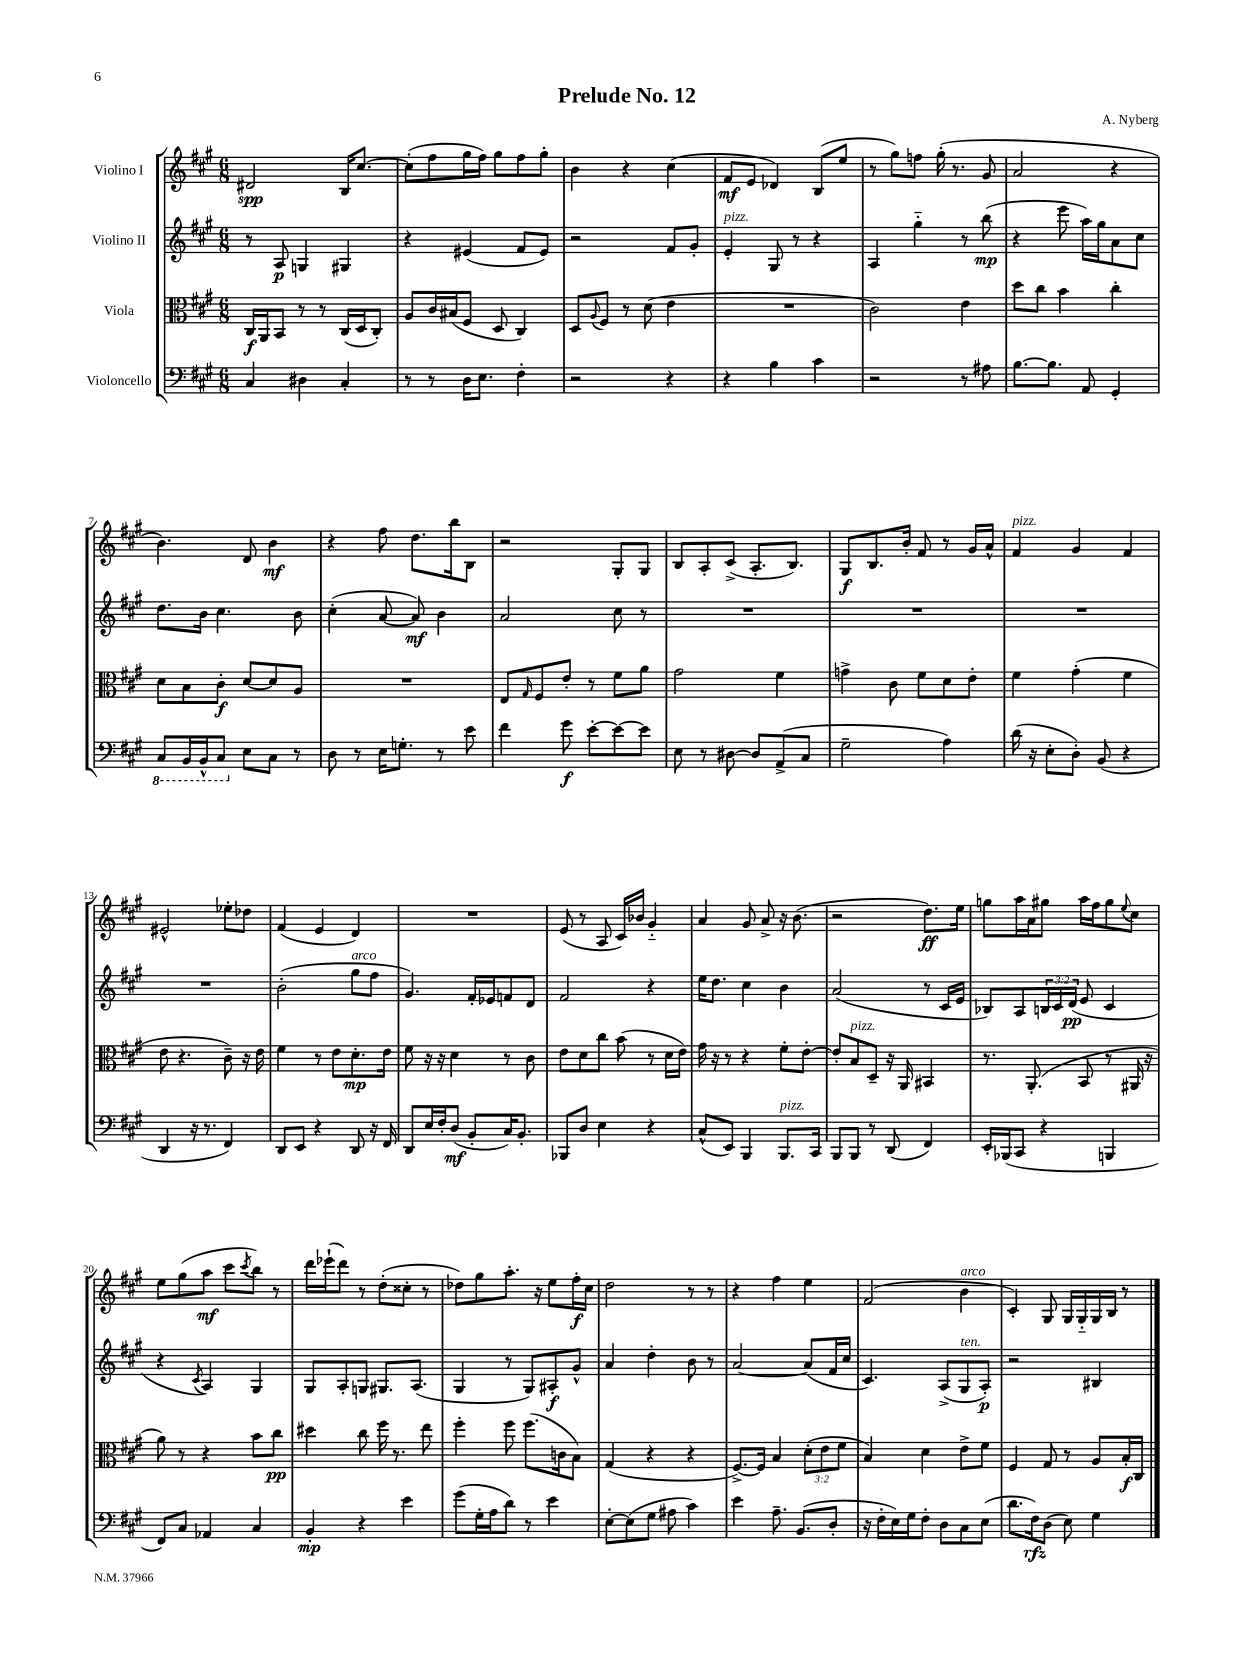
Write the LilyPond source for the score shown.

\header { title = "Prelude No. 12" composer = "A. Nyberg" }
<<
\new StaffGroup <<
\new Staff = "s0" \with { instrumentName = "Violino I" } {
    \clef treble \key a \major \numericTimeSignature \time 6/8
    dis'2\spp b16 cis''8.~ |
    cis''8-.( fis''8 gis''16 fis''16) gis''8 fis''8 gis''8-. |
    b'4 r4 cis''4( |
    fis'8\mf e'8 des'4) b8( e''8 |
    r8 gis''8) f''8 gis''16-.( r8. gis'8 |
    a'2 r4 |
    b'4.) d'8 b'4\mf |
    r4 fis''8 d''8. b''16 b8 |
    r2 gis8-. gis8 |
    b8 a8-. cis'8->( a8.-. b8.) |
    gis8\f b8. b'16-. fis'8 r8 gis'16 a'16-^ |
    fis'4^\markup { \italic "pizz." } gis'4 fis'4 |
    eis'2-^ ees''8-. des''8 |
    fis'4( e'4 d'4) |
    R2. |
    e'8( r8 a8 cis'16) bes'16 gis'4-_ |
    a'4 gis'8 a'8-> r16 b'8.( |
    r2 d''8.\ff) e''16 |
    g''8 a''16 a'16 gis''8 a''16 fis''16 gis''8 \appoggiatura { e''8 } cis''8 |
    e''8 gis''8( a''8\mf cis'''8 \acciaccatura { cis'''8 } b''8) r8 |
    d'''16 ees'''16-!( d'''8) r8 d''8-.( cisis''8-. r8 |
    des''8) gis''8 a''8.-. r16 e''8 fis''16-.\f cis''16 |
    d''2 r8 r8 |
    r4 fis''4 e''4 |
    fis'2( b'4^\markup { \italic "arco" } |
    cis'4-.) gis8 gis16 gis16-_ gis16 b16 r8 \bar "|." |
}
\new Staff = "s1" \with { instrumentName = "Violino II" } {
    \clef treble \key a \major \numericTimeSignature \time 6/8 \override Staff.TupletNumber.text = #tuplet-number::calc-fraction-text
    r8 a8\p g4 gis4 |
    r4 eis'4( fis'8 eis'8) |
    r2 fis'8 gis'8-. |
    e'4-.^\markup { \italic "pizz." } gis8 r8 r4 |
    a4 gis''4-_ r8 b''8\mp( |
    r4 e'''8 a''16) gis''16 a'8 cis''8 |
    d''8. b'16 cis''4. b'8 |
    cis''4-.( a'8~ a'8\mf) b'4 |
    a'2 cis''8 r8 |
    R2. |
    R2. |
    R2. |
    R2. |
    b'2-.( gis''8^\markup { \italic "arco" } fis''8 |
    gis'4.) fis'16-. ees'16 f'8 d'8 |
    fis'2 r4 |
    e''16 d''8. cis''4 b'4 |
    a'2( r8 cis'16 e'16 |
    bes8) a8 \tuplet 3/2 { b16 cis'16 d'16\pp( } e'8 cis'4 |
    r4 \acciaccatura { cis'8 } a4) gis4 |
    gis8 a8-. g8 gis8. a8.( |
    gis4 r8 gis8) ais8-.\f gis'8-^ |
    a'4 d''4-. b'8 r8 |
    a'2~ a'8( fis'16 cis''16 |
    cis'4.) a8->( gis8^\markup { \italic "ten." } a8-.\p) |
    r2 bis4 \bar "|." |
}
\new Staff = "s2" \with { instrumentName = "Viola" } {
    \clef alto \key a \major \numericTimeSignature \time 6/8 \override Staff.TupletNumber.text = #tuplet-number::calc-fraction-text
    cis16\f a,16 b,8 r8 r8 cis16( d16 cis8-.) |
    a8 cis'16 bis16( fis8 d8 cis4) |
    d8 \appoggiatura { a8 } fis8 r8 d'8( e'4 |
    R2. |
    cis'2) e'4 |
    d''8 cis''8 b'4 cis''4-. |
    d'8 b8 cis'8-.\f d'8~ d'8 a8 |
    R2. |
    e8 \grace { gis16 } fis8 e'8-. r8 fis'8 a'8 |
    gis'2 fis'4 |
    g'4-> cis'8 fis'8 d'8 e'8-. |
    fis'4 gis'4-.( fis'4 |
    e'8 r4. cis'8--) r16 e'16 |
    fis'4 r8 e'8 d'8.-.\mp e'16 |
    fis'8 r16 r16 d'4 r8 cis'8 |
    e'8 d'8 cis''8 b'8( r8 d'16 e'16) |
    gis'16 r16 r8 r4 fis'8-. e'8~-. |
    e'8-. b8^\markup { \italic "pizz." } d8-- r16 a,16 bis,4 |
    r8. a,8.-.( b,8 r8 ais,16 r16 |
    a'8) r8 r4 b'8 cis''8\pp |
    dis''4 cis''8 fis''16 r8. e''8 |
    fis''4-. fis''8 fis''8.( c'16 b8) |
    gis4( r4 r4 |
    fis8.~->) fis16 b4 \tuplet 3/2 { d'8-.( e'8 fis'8 } |
    b4) d'4 e'8-> fis'8 |
    fis4 gis8 r8 a8 b16-.\f cis16 \bar "|." |
}
\new Staff = "s3" \with { instrumentName = "Violoncello" } {
    \clef bass \key a \major \numericTimeSignature \time 6/8
    cis4 dis4 cis4-. |
    r8 r8 d16 e8. fis4-. |
    r2 r4 |
    r4 b4 cis'4 |
    r2 r8 ais8 |
    b8.~ b8. a,8 gis,4-. |
    \ottava #-1 cis,8 b,,16 b,,16-^ cis,8 \ottava #0 e8 cis8 r8 |
    d8 r8 e16 g8.-. r8 e'8 |
    fis'4 gis'8\f e'8~-. e'8~ e'8 |
    e8 r8 dis8~ dis8 a,8->( cis8 |
    gis2-- a4) |
    d'16( r16 e8-. d8-.) b,8( r4 |
    d,4 r16 r8. fis,4) |
    d,8 e,8 r4 d,8 r16 fis,16 |
    d,8 e16 fis16-. d8\mf( b,8-. cis16) b,8.-. |
    bes,,8 d8 e4 r4 |
    cis8-^( e,8) b,,4 b,,8.^\markup { \italic "pizz." } cis,16 |
    b,,8 b,,8 r8 d,8( fis,4) |
    e,16-. bes,,16( cis,8 r4 b,,4 |
    fis,8) cis8 aes,4 cis4 |
    b,4-.\mp r4 e'4 |
    gis'8( gis16-. a16 d'8) r8 e'4 |
    e8~-. e8( gis8 ais8 cis'4) |
    e'4 a8.-- b,8.( d8-. |
    r16 fis16-. e16) gis16 fis8-. d8 cis8 e8( |
    d'8. fis16\rfz) d8( e8) gis4 \bar "|." |
}
>>
>>
